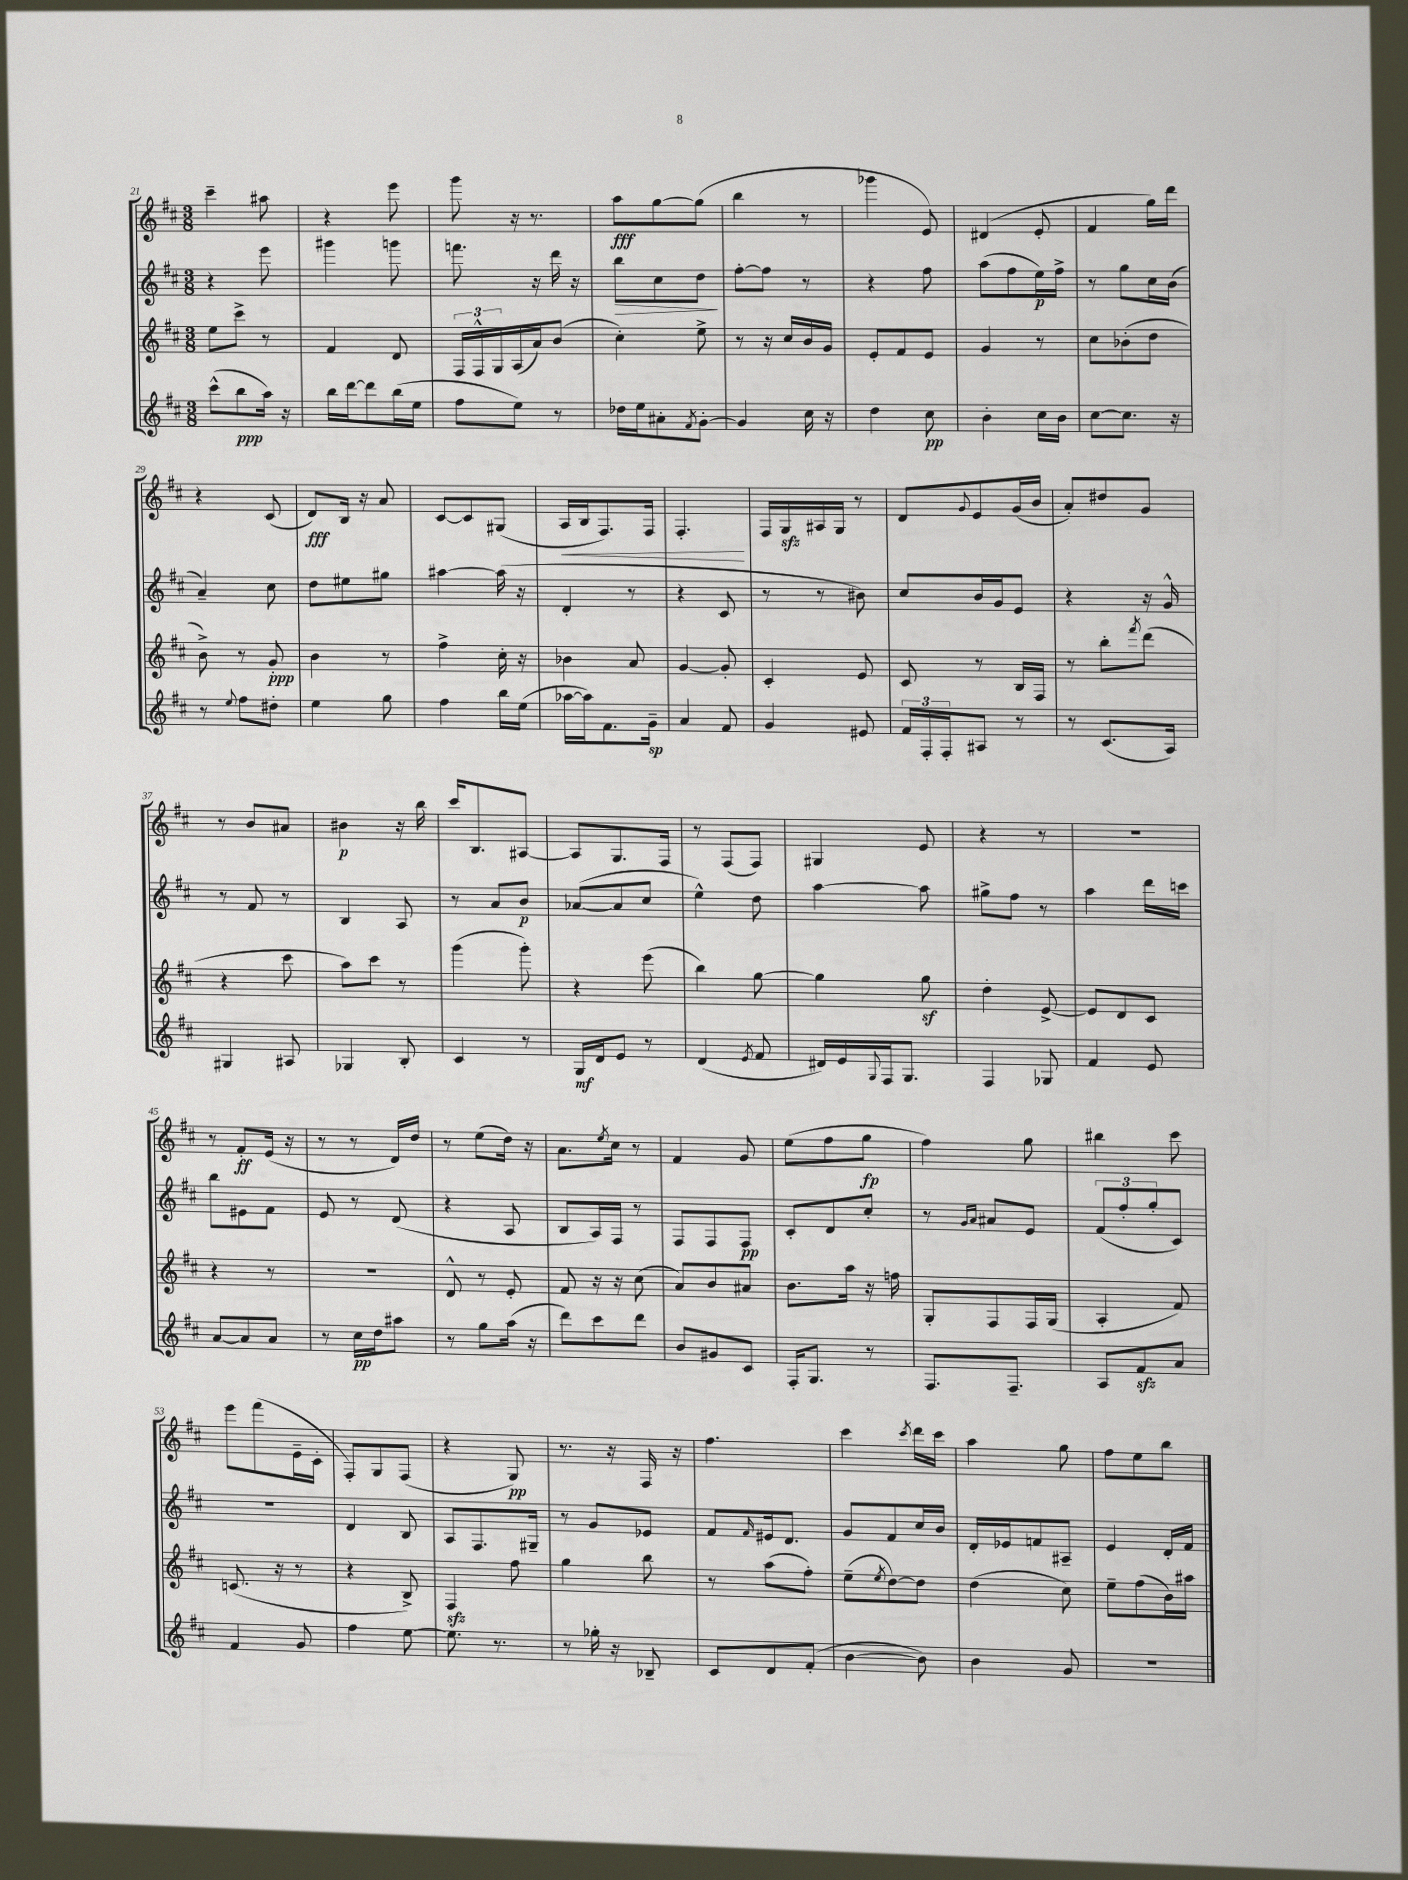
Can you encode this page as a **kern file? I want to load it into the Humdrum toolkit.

**kern	**kern	**kern	**kern
*staff4	*staff3	*staff2	*staff1
*clefG2	*clefG2	*clefG2	*clefG2
*k[f#c#]	*k[f#c#]	*k[f#c#]	*k[f#c#]
*M3/8	*M3/8	*M3/8	*M3/8
(8ccc#^^	8ee	4r	4ccc#~
8bb	8ccc#^	.	.
16aa)	8r	8eee	8aa#
16r	.	.	.
=	=	=	=
16bb	4f#	4ggg#	4r
[16ddd	.	.	.
8ddd]	.	.	.
(16bb	8d	8ggg	8eee
16ee	.	.	.
=	=	=	=
8ff#	24F#	8.fff	8ggg
.	24F#^^	.	.
.	24G	.	.
8ee)	(16A	.	16r
.	16a)	16r	8.r
8r	(8b	16ddd	.
.	.	16r	.
=	=	=	=
16dd-	4cc#')	8bb	8aa
16ee	.	.	.
8a#'	.	8cc#	[8gg
8qf#	.	.	.
[8g'	8ee^	8dd	(8gg]
=	=	=	=
4g]	8r	[8ff#'	4bb
.	16r	8ff#]	.
.	16cc#	.	.
16cc#	16b	8r	8r
16r	16g	.	.
=	=	=	=
4dd	8e'	4r	4ggg-
.	8f#	.	.
8cc#	8e	8ff#	8e)
=	=	=	=
4b'	4g	(8aa	(4d#
.	.	8ff#	.
16cc#	8r	16ee)	8e'
16b	.	16ff#^	.
=	=	=	=
[8cc#	8cc#	8r	4f#
8.cc#]	(8b-'	8gg	.
.	8dd	16cc#	16gg)
16r	.	(16b	16ddd
=	=	=	=
8r	8b^)	4a~)	4r
8qqee	.	.	.
8ff#	8r	.	.
8dd#'	8g'	8cc#	(8c#
=	=	=	=
4ee	4b	8dd	8d)
.	.	8ee#	16B
.	.	.	16r
8gg	8r	8gg#	8a
=	=	=	=
4ff#	4ff#^	[4aa#	[8c#
.	.	.	8c#]
16bb	16cc#'	(16aa#]	(8G#
(16ee	16r	16r	.
=	=	=	=
[16aa-	4b-	4d'	16A
16aa-])	.	.	16B
8.f#	.	.	8.F#)
.	8a	8r	.
16g~	.	.	16F#
=	=	=	=
4a	[4g	4r	4.F#'
8f#	8g']	8c#	.
=	=	=	=
4g	4c#'	8r	16F#
.	.	.	16G
.	.	8r	16A#
.	.	.	16G
8e#	8e	8b#)	8r
=	=	=	=
24f#	8c#	8cc#	8d
24F#'	.	.	.
24F#'	.	.	.
.	.	.	8qqg
8A#	8r	16b	8e
.	.	16g	.
8r	16B	8e	(16g
.	16F#	.	16b
=	=	=	=
8r	8r	4r	8a')
(8.c#	8bb'	.	8dd#
.	8qfff#	.	.
.	(8ddd	16r	8g
16A)	.	16g^^	.
=	=	=	=
4G#	4r	8r	8r
.	.	8f#	8b
8A#	8ccc#	8r	8a#
=	=	=	=
4G-	8aa)	4B	4b#
.	8ccc#	.	.
8B'	8r	8A	16r
.	.	.	16bb
=	=	=	=
4c#	(4ggg	8r	16ccc#
.	.	.	8.B
.	.	8a	.
8r	8ggg')	8b	[8A#
=	=	=	=
16G	4r	([8a-	8A#]
16d	.	.	.
8e	.	8a-]	8.G
8r	(8eee	8cc#	.
.	.	.	16F#
=	=	=	=
(4d	4bb)	4ee^^)	8r
.	.	.	(8F#
8qe	.	.	.
8f#	[8gg	8dd	8F#)
=	=	=	=
16d#)	4gg]	[4aa	4G#
16e	.	.	.
8qqG	.	.	.
16F#	.	.	.
8.G	.	.	.
.	8gg	8aa]	8e
=	=	=	=
4F#	4dd'	8gg#^	4r
.	.	8ff#	.
8G-	[8e^	8r	8r
=	=	=	=
4f#	8e]	4aa	4.r
.	8d	.	.
8e	8c#	16ddd	.
.	.	16ccc	.
=	=	=	=
[8a	4r	8bb	8r
8a]	.	8e#	8f#'
8a	8r	8f#	(16e
.	.	.	16r
=	=	=	=
8r	4.r	8e	8r
16cc#	.	8r	8r
16dd	.	.	.
8aa#	.	(8d	16d)
.	.	.	16dd
=	=	=	=
8r	8d^^	4r	8r
8gg	8r	.	(8ee
(16aa	8e'	8A	16dd)
16r	.	.	16r
=	=	=	=
8ddd)	8f#	8B	8.a
8ccc#	16r	16A)	.
.	.	.	8qee
.	16r	16F#	16cc#
8ddd	(8cc#	8r	8r
=	=	=	=
8b	8a)	8F#	4f#
8g#	8b	8F#	.
8c#	8a#	8F#	8g
=	=	=	=
16F#'	8.b	8c#'	(8ee
8.G	.	.	.
.	.	8d	8ff#
.	16aa	.	.
8r	16r	8cc#'	8gg
.	16ff	.	.
=	=	=	=
8.F#	8G'	8r	4ff#)
.	.	16qqg	.
.	.	16qqa	.
.	8F#	8a#	.
8.F#~	.	.	.
.	16F#	8e	8gg
.	(16G	.	.
=	=	=	=
8A	4A'	(12f#	4bb#
.	.	12ff#'	.
8f#	.	.	.
.	.	12gg'	.
8a	8f#)	8c#)	8ccc#
=	=	=	=
4f#	(8.c	4.r	8eee
.	.	.	(8fff#
.	16r	.	.
8g	8r	.	16e~
.	.	.	16c#'
=	=	=	=
4ff#	4r	4d	8F#')
.	.	.	8G
[8ee	8B^)	8B	(8F#
=	=	=	=
8.ee]	4F#	8A	4r
.	.	8.F#	.
8.r	.	.	.
.	8ff#	.	8G)
.	.	16G#~	.
=	=	=	=
8r	4gg	8r	8.r
16gg-'	.	8g	.
16r	.	.	16r
8B-~	8bb	8e-	16F#
.	.	.	16r
=	=	=	=
8c#	8r	8f#	4.ff#
.	.	16qqf#	.
8d	(8aa	16e#	.
.	.	8.d	.
(8f#'	8ff#')	.	.
=	=	=	=
[4b	(8ee~	8g	4ccc#
.	8qee	.	.
.	[8dd)	8f#	.
.	.	.	8qccc#
8b])	8dd]	16cc#	16ddd
.	.	16b	16ccc#
=	=	=	=
4b	(4dd	16d'	4aa
.	.	16e-	.
.	.	8f	.
8g	8cc#)	8A#~	8gg
=	=	=	=
4.r	8ee~	4e	8ff#
.	(8ff#	.	8ee
.	16b)	16d'	8bb
.	16aa#	16f#	.
==	==	==	==
*-	*-	*-	*-
